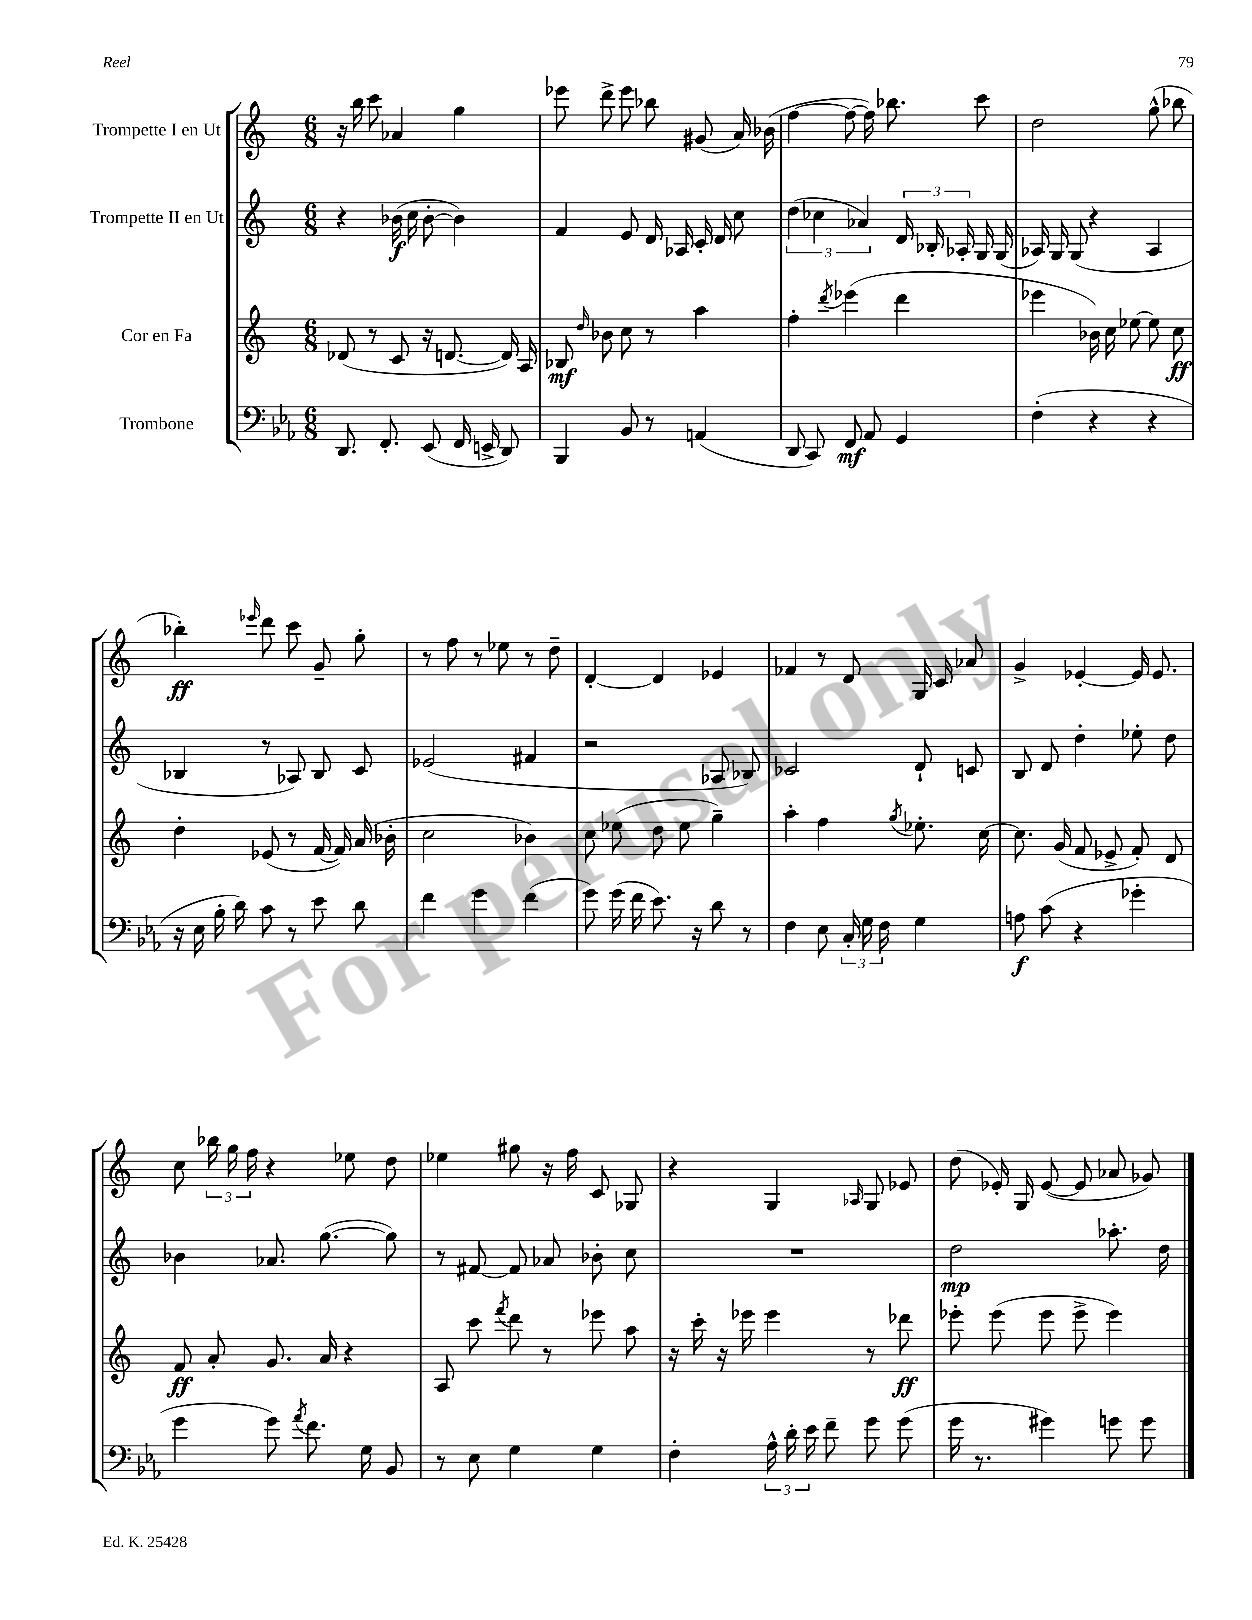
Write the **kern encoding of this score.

**kern	**kern	**kern	**kern
*staff4	*staff3	*staff2	*staff1
*clefF4	*clefG2	*clefG2	*clefG2
*k[b-e-a-]	*k[]	*k[]	*k[]
*M6/8	*M6/8	*M6/8	*M6/8
8.DD	(8d-	4r	16r
.	.	.	16bb
.	8r	.	8ccc
8.FF'	.	.	.
.	8c	(16b-	4a-
.	.	16cc	.
(8EE-	16r	[8b-'	.
.	[8.d	.	.
16FF	.	4b-])	4gg
16EE^	.	.	.
8DD)	16d])	.	.
.	16A	.	.
=	=	=	=
4BBB-	8B-	4f	8eee-
.	16qqdd	.	.
.	8b-	.	8ddd^
8BB-	8cc	8e	8eee-
8r	8r	16d	8bb-
.	.	16A-	.
(4AA	4aa	16c'	(8g#
.	.	16d	.
.	.	8cc	16a)
.	.	.	(16b-
=	=	=	=
8DD	4ff'	(6dd	[4ff
8CC)	.	.	.
.	.	6cc-	.
.	8qddd	.	.
8FF	(4eee-	.	8ff_
.	.	6a-)	.
8AA-	.	.	16ff])
.	.	.	8.bb-
4GG	4ddd	24d	.
.	.	24B-'	.
.	.	24A-'	.
.	.	16G	8ccc
.	.	(16G	.
=	=	=	=
(4F'	4eee-	16A-)	2dd
.	.	16G	.
.	.	(8G	.
4r	16b-)	4r	.
.	16cc	.	.
.	[8ee-	.	.
4r	8ee-]	4A-	(8gg^^
.	8cc	.	8bb-
=	=	=	=
16r	4dd'	4B-	4bb-')
16E-	.	.	.
16B-'	.	.	.
16d)	.	.	.
.	.	.	16qqeee-
8c	(8e-	8r	8ddd
8r	8r	8A-)	8ccc
8e-	[16f	8B-	8g~
.	16f])	.	.
8d	(16a	8c	8gg'
.	16b-'	.	.
=	=	=	=
4f	2cc	(2e-	8r
.	.	.	8ff
4g	.	.	8r
.	.	.	8ee-
(4f	4b-)	4f#	8r
.	.	.	8dd~
=	=	=	=
8g)	8cc	2r	[4d'
(16g	(8ee-	.	.
16f	.	.	.
8.e-)	8dd	.	4d]
.	8ee-	.	.
16r	.	.	.
8d	4gg~)	8A-	4e-
8r	.	8B-)	.
=	=	=	=
4F	4aa'	2c-	4f-
8E-	4ff	.	8r
24C'	.	.	8d
24G	.	.	.
24F	.	.	.
.	8qgg	.	.
4G	8.ee-'	8d`	16G
.	.	.	16c
.	.	8c	8a-
.	[16cc	.	.
=	=	=	=
8A	8.cc]	8B	4g^
(8c	.	8d	.
.	(16g	.	.
4r	8f	4dd'	[4e-'
.	8e-^	.	.
4g-'	8f')	8ee-'	16e-]
.	.	.	8.e-
.	8d	8dd	.
=	=	=	=
4g	8f	4b-	8cc
.	8a'	.	24bb-
.	.	.	24gg
.	.	.	24ff
8g)	8.g	8.a-	4r
8qa-	.	.	.
8.f	.	.	.
.	16a	([8.gg	.
.	4r	.	8ee-
16G	.	.	.
8BB-	.	8gg])	8dd
=	=	=	=
8r	8A	8r	4ee-
8E-	8ccc	[8f#	.
.	8qfff	.	.
4G	8ddd	8f#]	8gg#
.	8r	8a-	16r
.	.	.	16ff
4G	8eee-	8b-'	8c
.	8aa	8cc	8G-
=	=	=	=
4F'	16r	2.r	4r
.	16ccc'	.	.
.	16r	.	.
.	16eee-	.	.
24A-^^	4eee-	.	4G
24d'	.	.	.
24e-	.	.	.
8f~	.	.	.
.	.	.	16qqA-
8g	8r	.	8G
(8g	8ddd-	.	8e-
=	=	=	=
16g	8eee-'	2dd	(8dd
8.r	.	.	.
.	(8eee-	.	16e-')
.	.	.	16G
4g#)	8eee-	.	([8e-
.	8eee-^	.	8e-]
8g	4eee-)	8.aa-'	8a-
8g	.	.	8g-)
.	.	16dd	.
==	==	==	==
*-	*-	*-	*-
